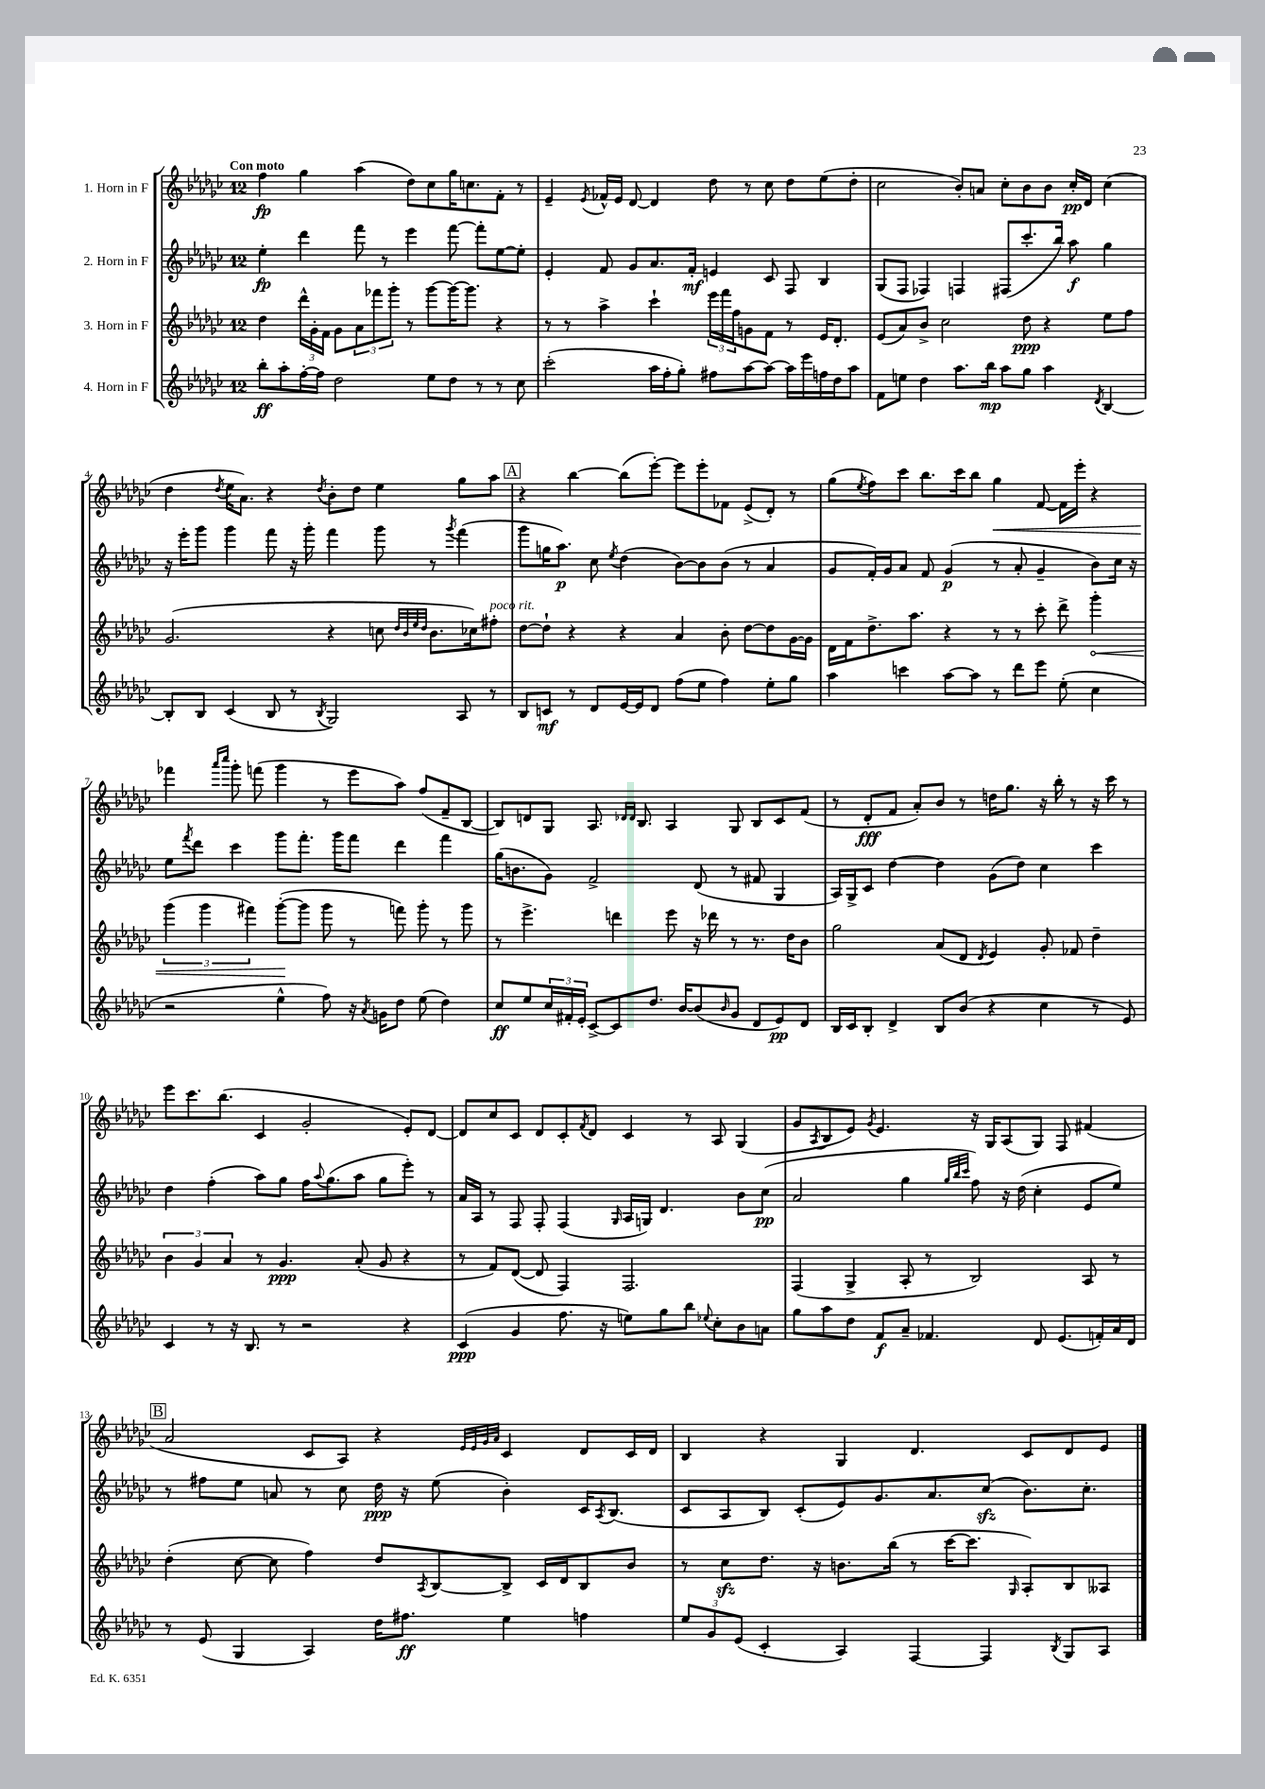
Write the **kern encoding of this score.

**kern	**kern	**kern	**kern
*staff4	*staff3	*staff2	*staff1
*clefG2	*clefG2	*clefG2	*clefG2
*k[b-e-a-d-g-c-]	*k[b-e-a-d-g-c-]	*k[b-e-a-d-g-c-]	*k[b-e-a-d-g-c-]
*M12/8	*M12/8	*M12/8	*M12/8
8bb-'	4dd-	4ee-'	4ff
8aa-'	.	.	.
[16ff'	24ddd-^^	4ddd-	4gg-
.	24g-'	.	.
16ff]	.	.	.
.	24f	.	.
2dd-	8g-	.	.
.	12a-	8fff	(4aa-
.	12fff-	.	.
.	.	8r	.
.	12ggg-'	.	.
.	8r	4eee-	8dd-)
8ee-	[8ggg-	.	8cc-
8dd-	16ggg-_	[8fff	16gg-
.	8.ggg-]	.	8.cc
8r	.	8fff']	.
8r	4r	[8ee-	8f'
8cc-	.	8ee-']	8r
=	=	=	=
(2ccc-'	8r	4e-'	4e-~
.	8r	.	.
.	.	.	8qe-
.	4aa-^	8f	16f-^^
.	.	.	16e-
.	.	8g-	[8d-
16aa-	4ccc-`	8.a-	4d-]
16ff'	.	.	.
8gg-')	.	.	.
.	.	16f'	.
8ff#	24eee-	4e	8dd-
.	24fff	.	.
.	24ff	.	.
[8aa-	8g	.	8r
8aa-_	8f	8c-	8cc-
16aa-]	8r	8F	8dd-
16eee-	.	.	.
16ff	16e-	4B-	(8ee-
16dd-	8.d-'	.	.
8aa-	.	.	8dd-'
=	=	=	=
8f	(8e-	(8G-	2cc-
8ee	8a-)	8F	.
4dd-	8b-^	4F-)	.
.	2cc-	.	.
8.aa-	.	4F	8b-')
.	.	.	8a
16bb-	.	.	.
8aa-	.	(8F#	8cc-'
8gg-	8dd-	8.ccc-'	8b-
4aa-	4r	.	8b-
.	.	16bb-)	.
.	.	8aa-	16cc-'
.	.	.	16d-
8qd-	.	.	.
[4B-	8ee-	4gg-	(4cc-
.	8ff	.	.
=	=	=	=
8B-']	(2.g-	16r	4dd-
.	.	16eee-'	.
8B-	.	8ggg-	.
.	.	.	8qdd-
(4c-	.	4ggg-	16ee-
.	.	.	8.a-)
8B-	.	8fff	4r
8r	.	16r	.
.	.	16ggg-'	.
8qB-	.	.	8qdd-
2G-)	4r	4fff	8b-'
.	.	.	8dd-
.	8cc	8ggg-	4ee-
.	32qqdd-	.	.
.	32qqb-	.	.
.	32qqee-	.	.
.	32qqdd-	.	.
.	8.b-	8r	.
.	.	8qggg-	.
8A-	.	(4fff	8gg-
.	16cc-)	.	.
8r	8ff#'	.	8aa-
=	=	=	=
8B-	[8dd-	8ggg-	4r
8c	8dd-`]	16gg	.
.	.	8.aa-)	.
8r	4r	.	[4bb-
8d-	.	8cc-	.
.	.	8qee-	.
[16e-	4r	(4dd-	(8bb-]
16e-]	.	.	.
8d-	.	.	[8eee-')
(8ff	4a-	[8b-)	8eee-]
8ee-	.	8b-]	8eee-'
4ff)	8b-'	(8b-	8f-
.	[8dd-	8r	(8e-^
8ee-'	8dd-]	4a-	8d-')
8gg-	[16g-	.	8r
.	16g-]	.	.
=	=	=	=
4aa-	16d-	8g-	(8gg-
.	16f	.	.
.	.	.	8qee-
.	8.dd-^	16f')	8ff)
.	.	16g-	.
4ccc	.	8a-	8ccc-
.	8.aa-	.	.
.	.	8f	8.bb-
[8aa-	4r	(4g-	.
.	.	.	16ccc-
8aa-]	.	.	8bb-
8r	8r	8r	4gg-
8ddd-	8r	8a-'	.
8eee-	8ccc-'	4g-~	[8f
(8ee-'	8ddd-^	.	16f]
.	.	.	16eee-'
4cc-	4ggg-'	8b-)	4r
.	.	16cc-	.
.	.	16r	.
=	=	=	=
2r	(6ggg-	8ee-	4fff-
.	.	8qfff	.
.	.	8ddd-	.
.	6ggg-	.	.
.	.	.	16qqaaa-
.	.	.	16qqcccc-
.	.	4ccc-	8ggg-'
.	6fff#)	.	.
.	.	.	(8fff
4ee-^^	([8ggg-'	8ggg-	4ggg-
.	8ggg-]	8.fff'	.
8ff)	8ggg-	.	8r
.	.	16ggg-	.
16r	8r	8fff	8eee-
8qa-	.	.	.
16g	.	.	.
8dd-	8fff)	4ddd-	8aa-)
(8ee-	8ggg-'	.	(8ff
4dd-)	8r	4fff	8f~
.	8ggg-	.	[8B-
=	=	=	=
8cc-	8r	(16gg-	8B-])
.	.	8.b	.
8ee-	4.eee-^	.	8d
24cc-	.	8g-)	8G-
24f#'	.	.	.
24e-'	.	.	.
[8c-^	.	2f^	8.A-
8c-]	4ddd	.	.
.	.	.	16qqd-
.	.	.	16qqd-
.	.	.	8.B-
8.dd-	.	.	.
.	8eee-	.	4A-
[16b-	.	.	.
(8b-]	16r	(8d-	.
.	16ddd-	.	.
16qqb-	.	.	.
8g-	8r	8r	8G-
8d-	8.r	8f#	8B-
8e-)	.	4G-	8c-
.	16dd-	.	.
8d-	8b-	.	(8f
=	=	=	=
16B-	2gg-	16A-)	8r
16c-	.	16G-^	.
8B-'	.	8c-	8d-'
4d-^	.	[4dd-	8f
.	.	.	8a-')
8B-	(8a-	4dd-]	8b-
(8b-	8d-	.	8r
.	8qd-	.	.
4r	4e-)	(8g-	16dd
.	.	.	8.gg-
.	.	8dd-)	.
4cc-	8g-'	4cc-	16r
.	.	.	16bb-'
.	8f-	.	8r
8r	4dd-~	4ccc-	16r
.	.	.	16ccc-
8e-)	.	.	8r
=	=	=	=
4c-	6b-	4dd-	8eee-
.	.	.	8.ccc-
.	6g-	.	.
8r	.	(4ff'	.
.	.	.	(8.bb-
.	6a-	.	.
16r	.	.	.
8.B-	.	.	.
.	8r	8aa-)	4c-
8r	4.g-	8gg-	.
2r	.	16ff	2g-'
.	.	8qqaa-	.
.	.	(8.gg-	.
.	(8a-'	8aa-	.
.	8g-	8gg-	.
4r	4r	8eee-')	8e-')
.	.	8r	[8d-
=	=	=	=
(4c-	8r	16a-	8d-]
.	.	16A-	.
.	8f)	8r	8cc-
4g-	([8d-	8F	8c-
.	8d-]	8F'	8d-
8.ff	4F)	(4F	8c-'
.	.	.	8qf
.	.	.	8d-
16r	.	.	.
.	.	16qqG-	.
8ee)	2.F	16A-	4c-
.	.	16G)	.
8gg-	.	4.d-	.
8bb-	.	.	8r
8qqee-	.	.	.
8cc-'	.	.	8A-
8b-	.	8b-	(4G-
8a	.	(8cc-	.
=	=	=	=
8gg-	(4F	2a-	8g-
.	.	.	8qA-
8aa-	.	.	8B-
8dd-	4G-^	.	8e-)
.	.	.	8qg-
8f	.	.	4.e-
8a-~	8A-'	4gg-	.
4.f-	8r	.	.
.	.	32qqgg-	.
.	.	32qqbb-	.
.	.	32qqccc-	.
.	2B-)	8ff)	16r
.	.	.	16G-
.	.	16r	(8A-
.	.	(16dd-	.
8d-	.	4cc-'	8G-)
(8.e-	.	.	8F
.	8A-	8e-	(4f#
16f')	.	.	.
16a-	8r	8ee-)	.
16d-	.	.	.
=	=	=	=
8r	(4dd-'	8r	2a-
(8e-	.	8ff#	.
4G-	[8cc-	8ee-	.
.	8cc-]	8a	.
4A-)	4ff)	8r	8c-
.	.	8cc-	8A-)
16dd-	8dd-	16dd-	4r
8.ff#	.	16r	.
.	8qA-	.	.
.	[8B-	(8ee-	.
.	.	.	32qqe-
.	.	.	32qqe-
.	.	.	32qqg-
.	.	.	32qqa-
4ee-	8B-^]	4b-')	4c-
.	16c-	.	.
.	16d-	.	.
4ff	8B-	16c-	8d-
.	.	8qA-	.
.	.	(8.B-	.
.	8b-	.	16c-
.	.	.	16d-
=	=	=	=
12ee-	8r	8c-	4B-
12g-	.	.	.
.	8cc-	8A-	.
(12e-	.	.	.
4c-'	8.dd-	8B-)	4r
.	.	(8c-'	.
.	16r	.	.
4A-)	8.b	8e-)	4G-
.	.	8.g-	.
.	(16bb-	.	.
[4F	8r	.	4.d-
.	.	8.a-	.
.	[16ccc-	.	.
.	8.ccc-]	.	.
4F]	.	(8cc-	.
.	16qqG-	.	.
.	8A-')	8.b-)	8c-
8qB-	.	.	.
8G-	8B-	.	8d-
.	.	8.cc-'	.
8A-	8A--	.	8e-
==	==	==	==
*-	*-	*-	*-
